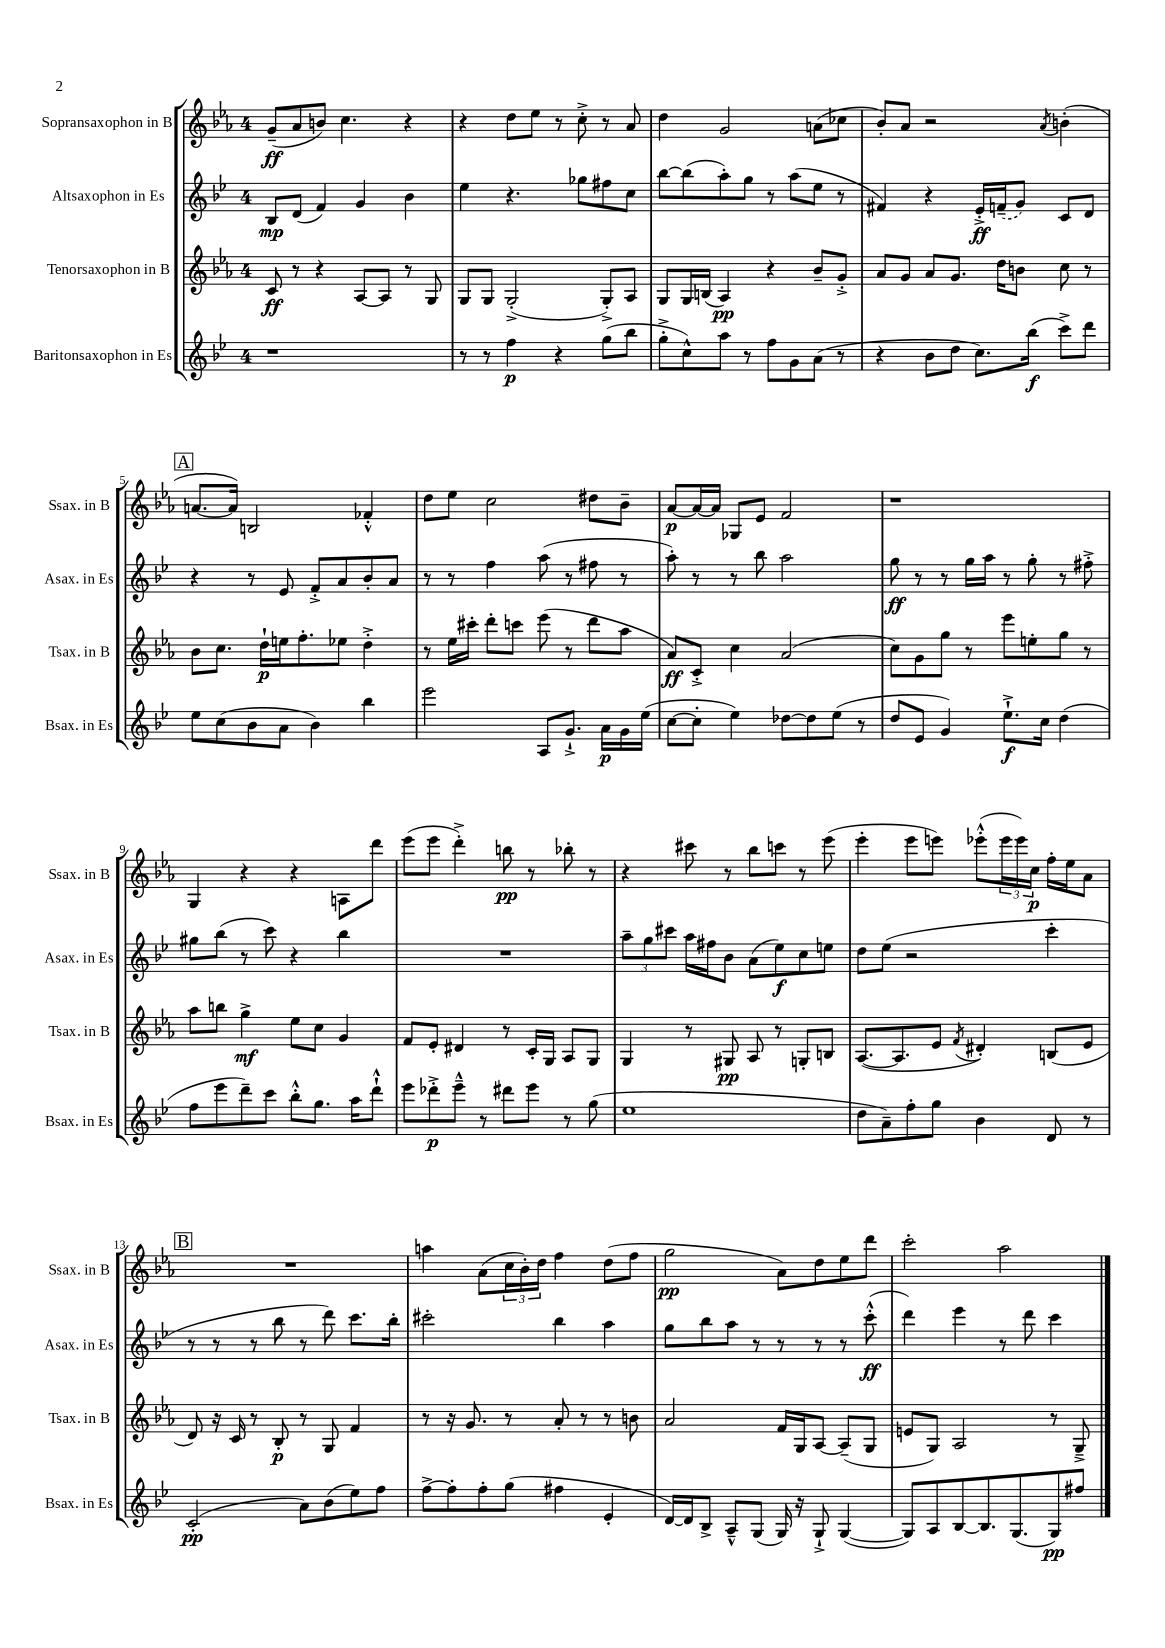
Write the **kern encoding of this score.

**kern	**kern	**kern	**kern
*staff4	*staff3	*staff2	*staff1
*clefG2	*clefG2	*clefG2	*clefG2
*k[b-e-]	*k[b-e-a-]	*k[b-e-]	*k[b-e-a-]
*M4/4	*M4/4	*M4/4	*M4/4
1r	8c	8B-	(8g~
.	8r	(8d	8a-
.	4r	4f)	8b)
.	.	.	4.cc
.	[8A-	4g	.
.	8A-]	.	.
.	8r	4b-	4r
.	8G	.	.
=	=	=	=
8r	8G	4ee-	4r
8r	8G	.	.
4ff	(2G'^	4.r	8dd
.	.	.	8ee-
4r	.	.	8r
.	.	8gg-	8cc'^
(8gg	8G'^)	8ff#	8r
8bb-	8A-	8cc	8a-
=	=	=	=
8gg'^	8G	[8bb-	4dd
8cc^^)	16G	(8bb-]	.
.	(16B	.	.
8aa	4A-)	8aa')	2g
8r	.	8gg	.
8ff	4r	8r	.
8g	.	(8aa	.
(8a	8b-~	8ee-	(8a
8r	8g'^	8r	8cc-
=	=	=	=
4r	8a-	4f#)	8b-')
.	8g	.	8a-
8b-	8a-	4r	2r
8dd	8.g	.	.
8.cc)	.	16e-'^	.
.	16dd	(16f~	.
.	8b	8g)	.
(16bb-	.	.	.
.	.	.	8qa-
8ccc^)	8cc	8c	(4b'
8ddd	8r	8d	.
=	=	=	=
8ee-	8b-	4r	[8.a
(8cc	8.cc	.	.
.	.	.	16a])
8b-	.	8r	2B
.	16dd`	.	.
8a	16ee	8e-	.
.	8.ff'	.	.
4b-)	.	8f'^	.
.	8ee-	8a	.
4bb-	4dd'^	8b-'	4f-'^^
.	.	8a	.
=	=	=	=
2eee-	8r	8r	8dd
.	16ee-	8r	8ee-
.	16ccc#'	.	.
.	8ddd'	4ff	2cc
.	8ccc	.	.
8A	(8eee-	(8aa	.
8.g`^	8r	8r	.
.	8ddd	8ff#	8dd#
16a	.	.	.
16g	8aa-	8r	8b-~
(16ee-	.	.	.
=	=	=	=
[8cc	8a-)	8aa')	[8a-
8cc']	8c'^	8r	16a-_
.	.	.	16a-]
4ee-)	4cc	8r	8G-
.	.	8bb-	8e-
[8dd-	(2a-	2aa	2f
8dd-]	.	.	.
(8ee-	.	.	.
8r	.	.	.
=	=	=	=
8dd	8cc)	8gg	1r
8e-	8g	8r	.
4g)	8gg	8r	.
.	8r	16gg	.
.	.	16aa	.
8.ee-`^	8eee-	8r	.
.	8ee'	8gg'	.
16cc	.	.	.
(4dd	8gg	8r	.
.	8r	8ff#'^	.
=	=	=	=
8ff	8aa-	8gg#	4G
8eee-	8bb	(8bb-	.
8ddd~)	4gg^	8r	4r
8ccc	.	8ccc)	.
8bb-'^^	8ee-	4r	4r
8.gg	8cc	.	.
.	4g	4bb-	8A
16aa	.	.	.
8ddd`^^	.	.	8ddd
=	=	=	=
8eee-	8f	1r	(8eee-
8ddd-'^	8e-'	.	8eee-
8eee-~^^	4d#	.	4ddd'^)
8r	.	.	.
8ddd#	8r	.	8bb
8eee-	16c'	.	8r
.	16G	.	.
8r	8A-	.	8bb-'
(8gg	8G	.	8r
=	=	=	=
1ee-	4G	12aa~	4r
.	.	12gg	.
.	.	12ccc#	.
.	8r	16aa	8ccc#
.	.	16ff#	.
.	8G#	8b-	8r
.	8A-	(8a	8bb-
.	8r	8ee-)	8ccc
.	8G'	8cc	8r
.	8B	8ee	(8eee-
=	=	=	=
8dd	([8.A-	8dd	4eee-'
8a~)	.	(8ee-	.
.	8.A-]	.	.
8ff'	.	2r	8eee-
8gg	8e-	.	8eee)
.	8qf	.	.
4b-	4d#')	.	(8eee-'^^
.	.	.	24eee-
.	.	.	24eee-)
.	.	.	24cc
8d	(8B	4ccc'	16ff'
.	.	.	16ee-
8r	8e-	.	8a-
=	=	=	=
(2c'	8d)	8r	1r
.	16r	8r	.
.	16c	.	.
.	8r	8r	.
.	8B-'	8bb-	.
8a)	8r	8r	.
(8b-	8G	8ddd)	.
8ee-)	4f	8.ccc	.
8ff	.	.	.
.	.	16bb-'	.
=	=	=	=
[8ff^	8r	2ccc#'	4aa
8ff']	16r	.	.
.	8.g	.	.
8ff'	.	.	(8a-
(8gg	8r	.	24cc
.	.	.	24b-')
.	.	.	24dd
4ff#	8a-'	4bb-	4ff
.	8r	.	.
4e-'	8r	4aa	(8dd
.	8b	.	8ff
=	=	=	=
[16d)	2a-	8gg	2gg
16d]	.	.	.
8B-^	.	8bb-	.
8A~^^	.	8aa	.
(8G	.	8r	.
16G)	16f	8r	8a-)
16r	16G	.	.
8G`^	[8A-	8r	8dd
([4G	(8A-~]	8r	8ee-
.	8G	(8ccc'^^	8ddd
=	=	=	=
8G])	8e	4ddd)	2ccc'
8A	8G)	.	.
[8B-	2A-	4eee-	.
8.B-]	.	.	.
.	.	8r	2aa-
(8.G	.	.	.
.	.	8ddd	.
8G)	8r	4ccc	.
8ff#	8G~^	.	.
==	==	==	==
*-	*-	*-	*-
